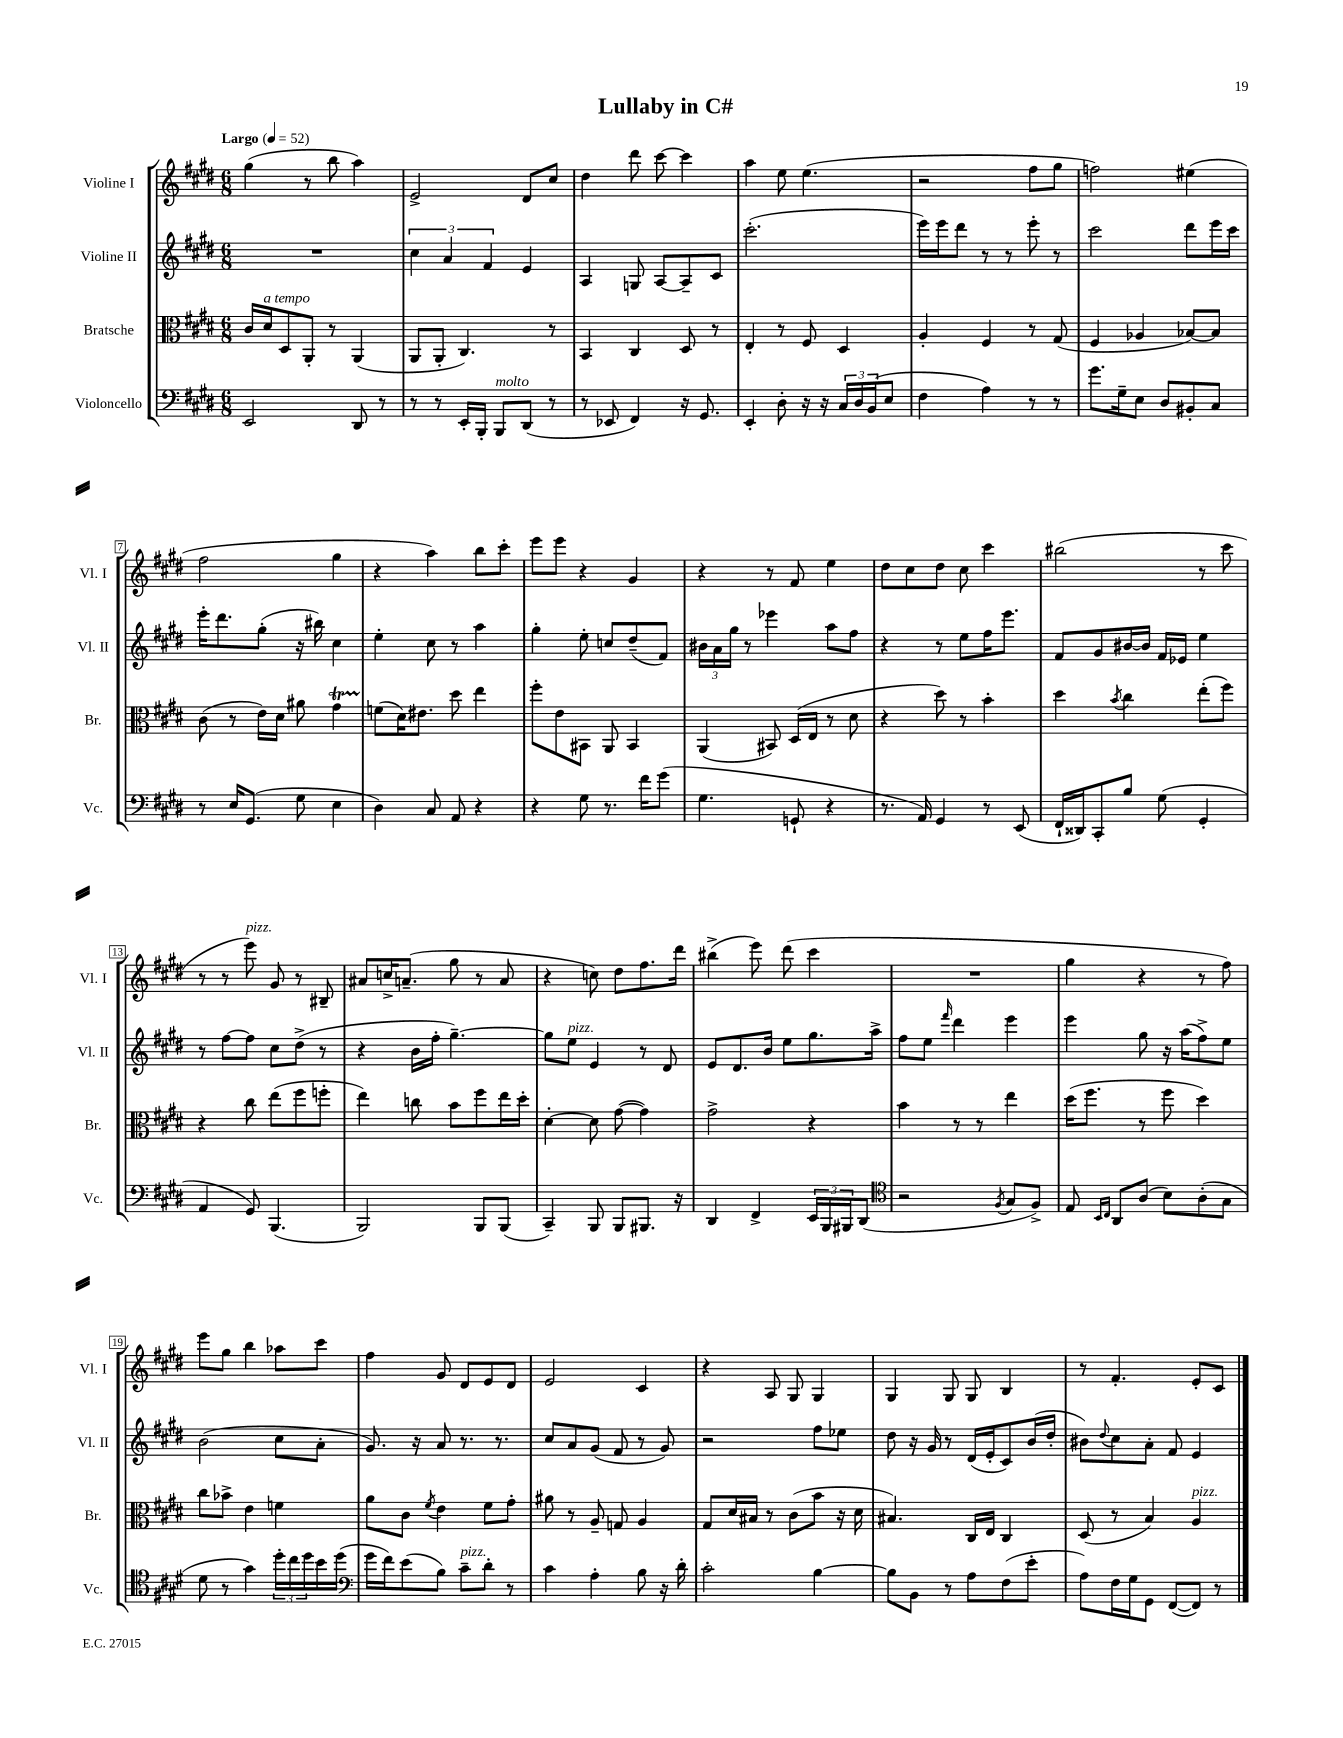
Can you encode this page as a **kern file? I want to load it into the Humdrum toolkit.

**kern	**kern	**kern	**kern
*staff4	*staff3	*staff2	*staff1
*clefF4	*clefC3	*clefG2	*clefG2
*k[f#c#g#d#]	*k[f#c#g#d#]	*k[f#c#g#d#]	*k[f#c#g#d#]
*M6/8	*M6/8	*M6/8	*M6/8
*MM52	*MM52	*MM52	*MM52
2EE	16c#	2.r	(4gg#
.	16d#	.	.
.	8D#	.	.
.	8AA'	.	8r
.	8r	.	8bb
8DD#	(4AA	.	4aa)
8r	.	.	.
=	=	=	=
8r	8AA	6cc#	2e^
8r	8AA'	.	.
.	.	6a	.
16EE'	4.C#)	.	.
16BBB'	.	.	.
.	.	6f#	.
8BBB	.	.	.
(8DD#	.	4e	8d#
8r	8r	.	8cc#
=	=	=	=
8r	4BB	4A	4dd#
8EE-	.	.	.
4FF#)	4C#	8G	8ddd#
.	.	[8A	[8ccc#
16r	8D#	8A~]	4ccc#]
8.GG#	.	.	.
.	8r	8c#	.
=	=	=	=
4EE'	4E'	(2.ccc#'	4aa
8D#'	8r	.	8ee
16r	8F#	.	(4.ee
16r	.	.	.
24C#	4D#	.	.
24D#	.	.	.
(24BB	.	.	.
8E	.	.	.
=	=	=	=
4F#	4A'	16eee)	2r
.	.	16eee	.
.	.	8ddd#	.
4A)	4F#	8r	.
.	.	8r	.
8r	8r	8eee'	8ff#
8r	(8G#	8r	8gg#
=	=	=	=
8.g#	4F#	2ccc#	2ff)
16G#~	.	.	.
8E	4A-	.	.
8D#	.	.	.
8BB#'	[8B-)	8ddd#	(4ee#
8C#	8B-]	16eee	.
.	.	16ccc#	.
=	=	=	=
8r	(8c#	16eee'	2ff#
.	.	8.ddd#	.
16E	8r	.	.
(8.GG#	.	.	.
.	16e)	(8gg#'	.
.	16d#	.	.
8G#	8a#	16r	.
.	.	16bb#)	.
4E	4g#	4cc#	4gg#
=	=	=	=
4D#)	(8f	4ee'	4r
.	16d#)	.	.
.	8.e#	.	.
8C#	.	8cc#	4aa)
8AA	8dd#	8r	.
4r	4ee	4aa	8bb
.	.	.	8ccc#'
=	=	=	=
4r	8ff#'	4gg#'	8eee
.	8e	.	8eee
8G#	8BB#	8ee'	4r
8.r	8AA	8cc	.
.	4BB#	(8dd#~	4g#
16f#	.	.	.
(8g#	.	8f#)	.
=	=	=	=
4.G#	(4AA	24b#	4r
.	.	24a	.
.	.	24gg#	.
.	.	8r	.
.	8BB#)	4eee-	8r
8GG`	(16D#	.	8f#
.	16E	.	.
4r	8r	8aa	4ee
.	8d#	8ff#	.
=	=	=	=
8.r	4r	4r	8dd#
.	.	.	8cc#
16AA)	.	.	.
4GG#	8dd#)	8r	8dd#
.	8r	8ee	8cc#
8r	4b'	16ff#	4ccc#
.	.	8.eee	.
(8EE	.	.	.
=	=	=	=
16FF#`	4dd#	8f#	(2bb#
16DD##)	.	.	.
8CC#'	.	8g#	.
.	8qb	.	.
8B	4cc#	[16b#	.
.	.	16b#]	.
(8G#	.	16f#	.
.	.	16e-	.
4GG#'	(8ee'	4ee	8r
.	8ff#)	.	8ccc#
=	=	=	=
4AA	4r	8r	8r
.	.	[8ff#	8r
8GG#)	8cc#	8ff#]	8eee)
(4.BBB	(8ee	8cc#	8g#
.	8ff#	(8dd#^	8r
.	8ff'	8r	8B#~
=	=	=	=
2BBB)	4ee)	4r	8a#
.	.	.	16cc^
.	.	.	(8.a~
.	8cc	16b	.
.	.	16ff#'	.
.	8b	[4.gg#~)	8gg#
8BBB	8ff#	.	8r
(8BBB	16ee	.	8a
.	16dd#'	.	.
=	=	=	=
4CC#~)	[4d#'	8gg#]	4r
.	.	8ee	.
8BBB	8d#]	4e	8cc)
8BBB	([8g#	.	8dd#
8.BBB#	4g#])	8r	8.ff#
.	.	8d#	.
16r	.	.	16ddd#
=	=	=	=
4DD#	2g#^	8e	(4bb#^
.	.	8.d#	.
4FF#^	.	.	8eee)
.	.	16b	.
.	.	8ee	(8ddd#
24EE	4r	8.gg#	4ccc#
24BBB	.	.	.
24BBB#	.	.	.
(8DD#	.	.	.
.	.	16aa^	.
=	=	=	=
*clefC4	*	*	*
2r	4b	8ff#	2.r
.	.	8ee	.
.	.	16qqfff#	.
.	8r	4ddd#	.
.	8r	.	.
8qF#	.	.	.
8G#	4ee	4eee	.
8F#^)	.	.	.
=	=	=	=
8E	(16dd#	4eee	4gg#
.	8.ff#	.	.
16qqBB	.	.	.
16qqC#	.	.	.
8AA	.	.	.
(8A	8r	8gg#	4r
8B)	8ff#	16r	.
.	.	(16aa	.
(8A'	4dd#)	8ff#^)	8r
8G#	.	8ee	8ff#)
=	=	=	=
8d#	8cc#	(2b	8eee
8r	8b-^	.	8gg#
4g#)	4e	.	4bb
24dd#'	4f	8cc#	8aa-
24cc#	.	.	.
24dd#	.	.	.
16b	.	8a'	8ccc#
(16dd#	.	.	.
=	=	=	=
*clefF4	*	*	*
16g#	8a	8.g#)	4ff#
16f#)	.	.	.
(8e	8c#	.	.
.	.	16r	.
.	8qf#	.	.
8B)	4e	8a	8g#
8c#~	.	8.r	8d#
8d#'	8f#	.	8e
.	.	8.r	.
8r	8g#'	.	8d#
=	=	=	=
4c#	8a#	8cc#	2e
.	8r	8a	.
4A'	8A~	(8g#	.
.	8G	8f#	.
8B	4A	8r	4c#
16r	.	8g#)	.
16d#'	.	.	.
=	=	=	=
2c#'	8G#	2r	4r
.	16d#	.	.
.	16B#	.	.
.	8r	.	8A
.	(8c#	.	8G#
[4B	8b	8ff#	4G#
.	16r	8ee-	.
.	16d#	.	.
=	=	=	=
8B]	4.B#)	8dd#	4G#
8BB	.	16r	.
.	.	16g#	.
8r	.	8r	8G#
8A	16C#	(16d#	8G#
.	16E	16e'	.
(8F#	4C#	8c#)	4B
8e'	.	(16b	.
.	.	16dd#'	.
=	=	=	=
8A)	(8D#	8b#)	8r
.	.	8qqdd#	.
16F#	8r	8cc#	4.f#'
16G#	.	.	.
8GG#	4B)	8a'	.
([8FF#	.	8f#	.
8FF#])	4A	4e	8e'
8r	.	.	8c#
==	==	==	==
*-	*-	*-	*-
